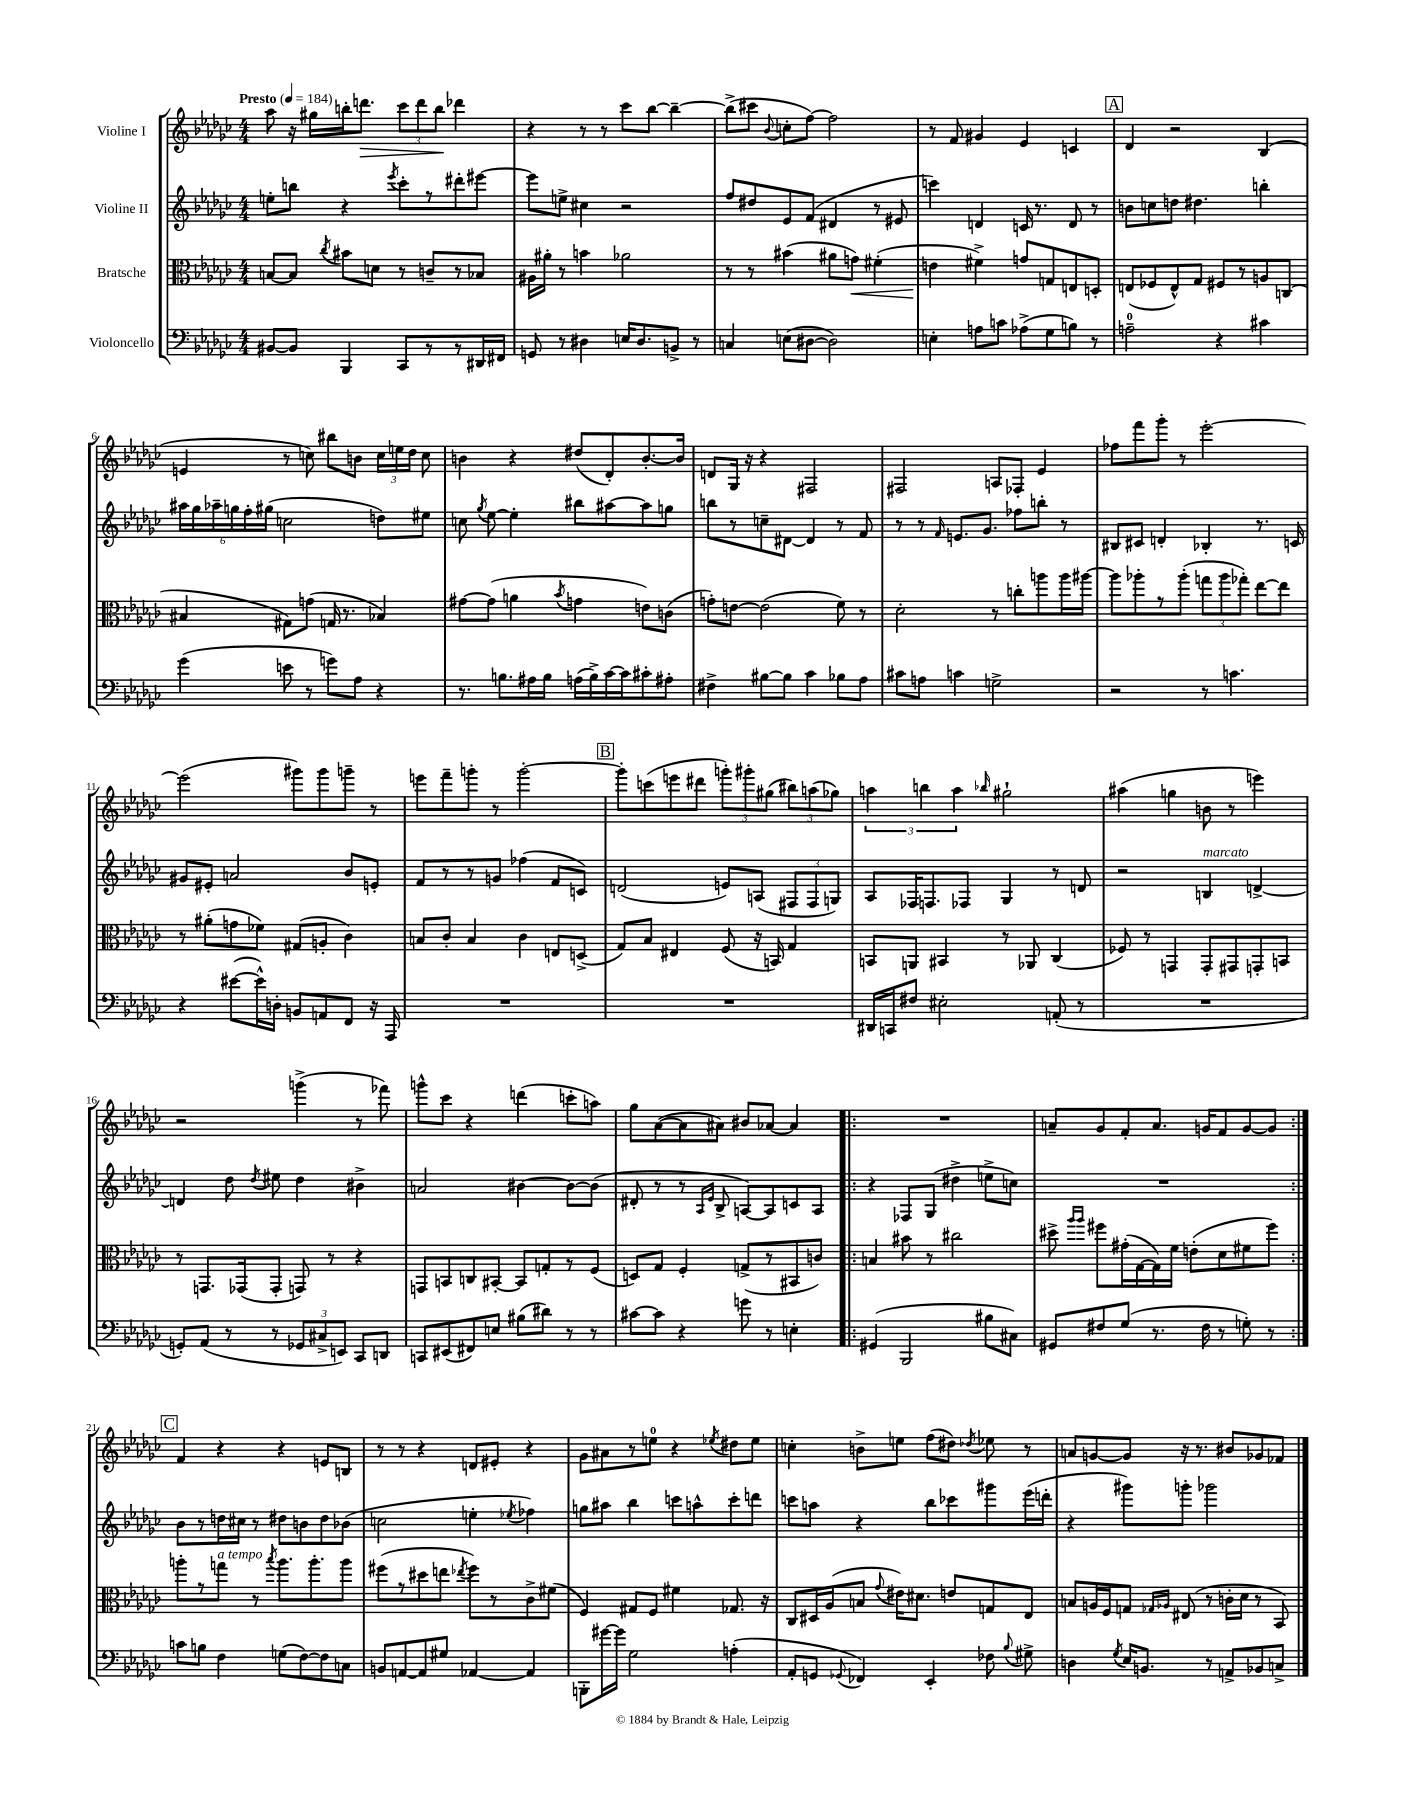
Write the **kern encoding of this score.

**kern	**kern	**kern	**kern
*staff4	*staff3	*staff2	*staff1
*clefF4	*clefC3	*clefG2	*clefG2
*k[b-e-a-d-g-c-]	*k[b-e-a-d-g-c-]	*k[b-e-a-d-g-c-]	*k[b-e-a-d-g-c-]
*M4/4	*M4/4	*M4/4	*M4/4
*MM184	*MM184	*MM184	*MM184
[8BB#	[8B	8ee'	8aa-
8BB#]	8B]	8bb	16r
.	.	.	16gg#
.	8qcc-	.	.
4BBB-	8b#	4r	16bb'
.	.	.	8.ddd
.	8d	.	.
.	.	8qeee-	.
8CC-	8r	8ccc-'	12ccc-
.	.	.	12ddd
8r	8c~	8r	.
.	.	.	12bb
8r	8r	8ddd#'	4ddd-
16DD#	8B-	[8eee#	.
16FF#	.	.	.
=	=	=	=
8GG	16A#	8eee#]	4r
.	16a#'	.	.
8r	8r	8ee^	.
4D#	4b	4cc#	8r
.	.	.	8r
16E	2a-	2r	8ccc-
8.D#	.	.	.
.	.	.	[8bb-
8BB^	.	.	4bb-~_
8r	.	.	.
=	=	=	=
4C	8r	8ff	(8bb-^]
.	8r	8dd#	8ccc#
.	.	.	8qqb-
(8E	(4b#	8e-	8cc'
[8D#	.	(8f	[8ff)
2D#])	8a#	4d#	2ff]
.	8g)	.	.
.	(4f#'	8r	.
.	.	8e#	.
=	=	=	=
4E'	4e	4ccc)	8r
.	.	.	8f
8A	4f#^)	4d	4g#
8c	.	.	.
(8A-^	8g	16c	4e-
.	.	8.r	.
8G-	8G	.	.
8B)	8E	8d	4c
8r	8D'	8r	.
=	=	=	=
2A~	(8E	8b	4d-
.	8F-	8cc	.
.	8E^^)	8dd	2r
.	8G-	4.dd#	.
4r	8F#	.	.
.	8r	.	.
4c#	8A	4bb'	(4B-
.	(8C	.	.
=	=	=	=
(4g-	4B#	24aa#	4e
.	.	24gg-	.
.	.	24aa-~	.
.	.	24gg	.
.	.	24ff'	.
.	.	(24gg#	.
8e	8G#)	2cc	8r
8r	(8g	.	8cc)
8g)	16G	.	8bb#
.	8.r	.	.
8A-	.	.	8b
4r	4B-)	8dd)	24cc
.	.	.	24ee
.	.	.	24dd-
.	.	8ee#	8cc
=	=	=	=
8.r	[8g#	8cc	4b
.	.	8qgg-	.
.	(8g#]	[8ee-	.
8.B	.	.	.
.	4a	4ee-']	4r
16A#	.	.	.
16B	.	.	.
.	8qb-	.	.
(16A	4g	8bb#	(8dd#
16B^)	.	.	.
[16c-	.	[8aa#	8d-')
16c-]	.	.	.
8c#'	8e)	8aa#]	[8.b'
8A#'	(8c	8gg	.
.	.	.	16b]
=	=	=	=
4F#^	8g')	8bb	8d
.	[8e	8r	16G-
.	.	.	16r
[8B#	(2e]	8cc~	4r
8B#]	.	[8d#	.
4c-	.	4d#]	2F#
8B-	8f)	8r	.
8A-	8r	8f	.
=	=	=	=
8c#	2d-'	8r	2F#
8A	.	8r	.
.	.	16qqf	.
4c	.	8.e	.
.	.	8.g-	.
2G^	8r	.	8A
.	8cc'	8ff-	8F-'
.	8aa	8bb'	4e-
.	16aa	8r	.
.	[16aa#	.	.
=	=	=	=
2r	8aa#]	8B#	8ff-
.	8aa-'	8c#	8fff
.	8r	4d'	8ggg-'
.	(8aa-'	.	8r
8r	12gg	4B-'	[2eee-'
.	12aa-	.	.
4.c	.	.	.
.	12gg-')	.	.
.	[8ee-	8.r	.
.	8ee-]	.	.
.	.	16c	.
=	=	=	=
4r	8r	8g#	(2eee-]
.	(8a#'	8e#'	.
([8e#	8g	2a	.
16e#^^])	8f-)	.	.
16D'	.	.	.
8BB	(8G#	.	8ggg#)
8AA	8A'	.	8ggg#
8FF	4c-)	8b-	8ggg~
16r	.	8e'	8r
16AAA-	.	.	.
=	=	=	=
1r	8B	8f	8eee
.	8c-'	8r	8fff~
.	4B	8r	8ggg'
.	.	8g	8r
.	4c-	(4ff-	[2ggg'
.	8E	8f	.
.	(8D^	8c)	.
=	=	=	=
1r	8G-)	(2d	8ggg']
.	8B-	.	(8ccc
.	4E#	.	8eee
.	.	.	8ddd#
.	(8F	8e)	12ggg')
.	.	.	12ggg#'
.	16r	(8A	.
.	.	.	(12gg#
.	16BB)	.	.
.	4G-	12F#	12bb#)
.	.	12F#	(12aa
.	.	12G)	12gg-)
=	=	=	=
16DD#	8BB	8A-	6aa
16CC	.	.	.
8F#	8AA	16F-	.
.	.	.	6bb
.	.	8.F	.
2E#'	4BB#	.	.
.	.	.	6aa
.	.	8F-	.
.	.	.	16qqbb-
.	8r	4G-	2gg#`
.	8AA-	.	.
(8AA'	(4C-	8r	.
8r	.	8d	.
=	=	=	=
1r	8F-)	2r	(4aa#
.	8r	.	.
.	4GG	.	4gg
.	8GG'	4B	8b
.	8GG#	.	8r
.	8GG'	[4d^	4eee)
.	8BB	.	.
=	=	=	=
8GG')	8r	4d]	2r
(8AA-	8.GG	.	.
8r	.	8dd-	.
.	(16GG-	.	.
.	.	8qdd-	.
8r	8GG-'	8ee#	.
12GG-	8GG)	4dd-	(4ggg^
12C#^	.	.	.
.	8r	.	.
12EE)	.	.	.
8CC-	4r	4b#^	8r
8DD	.	.	8fff-)
=	=	=	=
8CC	8GG	2a	8ggg^^
(8EE#	8BB	.	8ccc-
8FF#)	8C	.	4r
8E	[8BB#'	.	.
(8B#	8BB#]	[4b#	(4ddd
8d#)	8G'	.	.
8r	8r	8b#_	8ccc'
8r	(8F	(8b#]	8aa)
=	=	=	=
[8c#	8D)	8d#'	8gg-
8c#]	8G-	8r	([8a-
4r	4F'	8r	8a-]
.	.	16qqA-	.
.	.	16qqe-	.
.	.	8B-^	8a#)
8g	(8G^	[8A)	8b#
8r	8r	8A]	[8a-
4E'	8BB#	8c	4a-]
.	8c)	8A	.
=!|:	=!|:	=!|:	=!|:
(4GG#	4B	4r	1r
2BBB-	8b#	8F-	.
.	8r	(8G-	.
.	2cc#	4dd#^	.
8B#	.	8ee^	.
8C#)	.	8cc)	.
=	=	=	=
8GG#	8dd#^	1r	8a~
.	16qqaa-	.	.
.	16qqaa-	.	.
8F#	8ff#	.	8g-
(8G-	(16g#'	.	8f'
.	[16G-	.	.
8.r	16G-])	.	8.a
.	16f	.	.
.	(8e'	.	.
16F#	.	.	16g
8r	8d-	.	8f
8G')	8f#	.	[8g
8r	8ff#)	.	8g]
=:|!	=:|!	=:|!	=:|!
8c	8aa'	8b-	4f
8B	8r	8r	.
4F	8gg	16dd	4r
.	.	16cc#	.
.	8r	8r	.
.	8qbb-	.	.
(8G	8.aa	8dd#	4r
[8F)	.	8b	.
.	8.aa'	.	.
8F]	.	8dd#	8e
8C	8aa	(8b-	8B
=	=	=	=
8BB	(8ff#	2cc	8r
[8AA	8r	.	8r
8AA]	8dd#	.	4r
8G#	8ee	.	.
.	8qee-	.	.
[4AA-	8ff#)	4ee'	8d
.	8r	.	8e#'
.	.	8qee-	.
4AA-]	8c-^	4ff-)	4r
.	(8f#	.	.
=	=	=	=
8BBB'	4F)	8gg	8g-
[16g#	.	8aa#	8a#
16g#]	.	.	.
2G-	8G#	4bb-	8r
.	8F	.	8ee
.	4f#	8ccc	4r
.	.	8aa^^	.
.	.	.	8qee-
(4A'	8.G-	8ccc'	8dd#
.	.	8ddd	8ee-
.	16r	.	.
=	=	=	=
8AA-'	8C-	8ccc	4cc'
8GG	16D#	8aa	.
.	(16A-	.	.
8qqGG-	.	.	.
4FF-)	8B	4r	8b^
.	8qqg-	.	.
.	16e#)	.	8ee
.	8.d#	.	.
4EE-'	.	8bb-	(8ff
.	8e	8ccc-	8dd#)
.	.	.	8qdd-
8F-	8G	8ggg#	8ee-
8qqB-	.	.	.
8G#^	8E-	(16eee-	8r
.	.	16ddd'	.
=	=	=	=
4D	8B	4r	8a
.	16A	.	[8g
.	16F	.	.
8qG-	.	.	.
16E-	8G	8ggg#)	8g]
8.BB	.	.	.
.	16qqG-	.	.
.	16qqA-	.	.
.	(8E#	8ggg'	16r
.	.	.	8.r
8r	8r	2ggg-	.
8AA^	16c'	.	8b#
.	16d-	.	.
8BB-	8r	.	8g-
8C^	8BB-)	.	8f-
==	==	==	==
*-	*-	*-	*-
